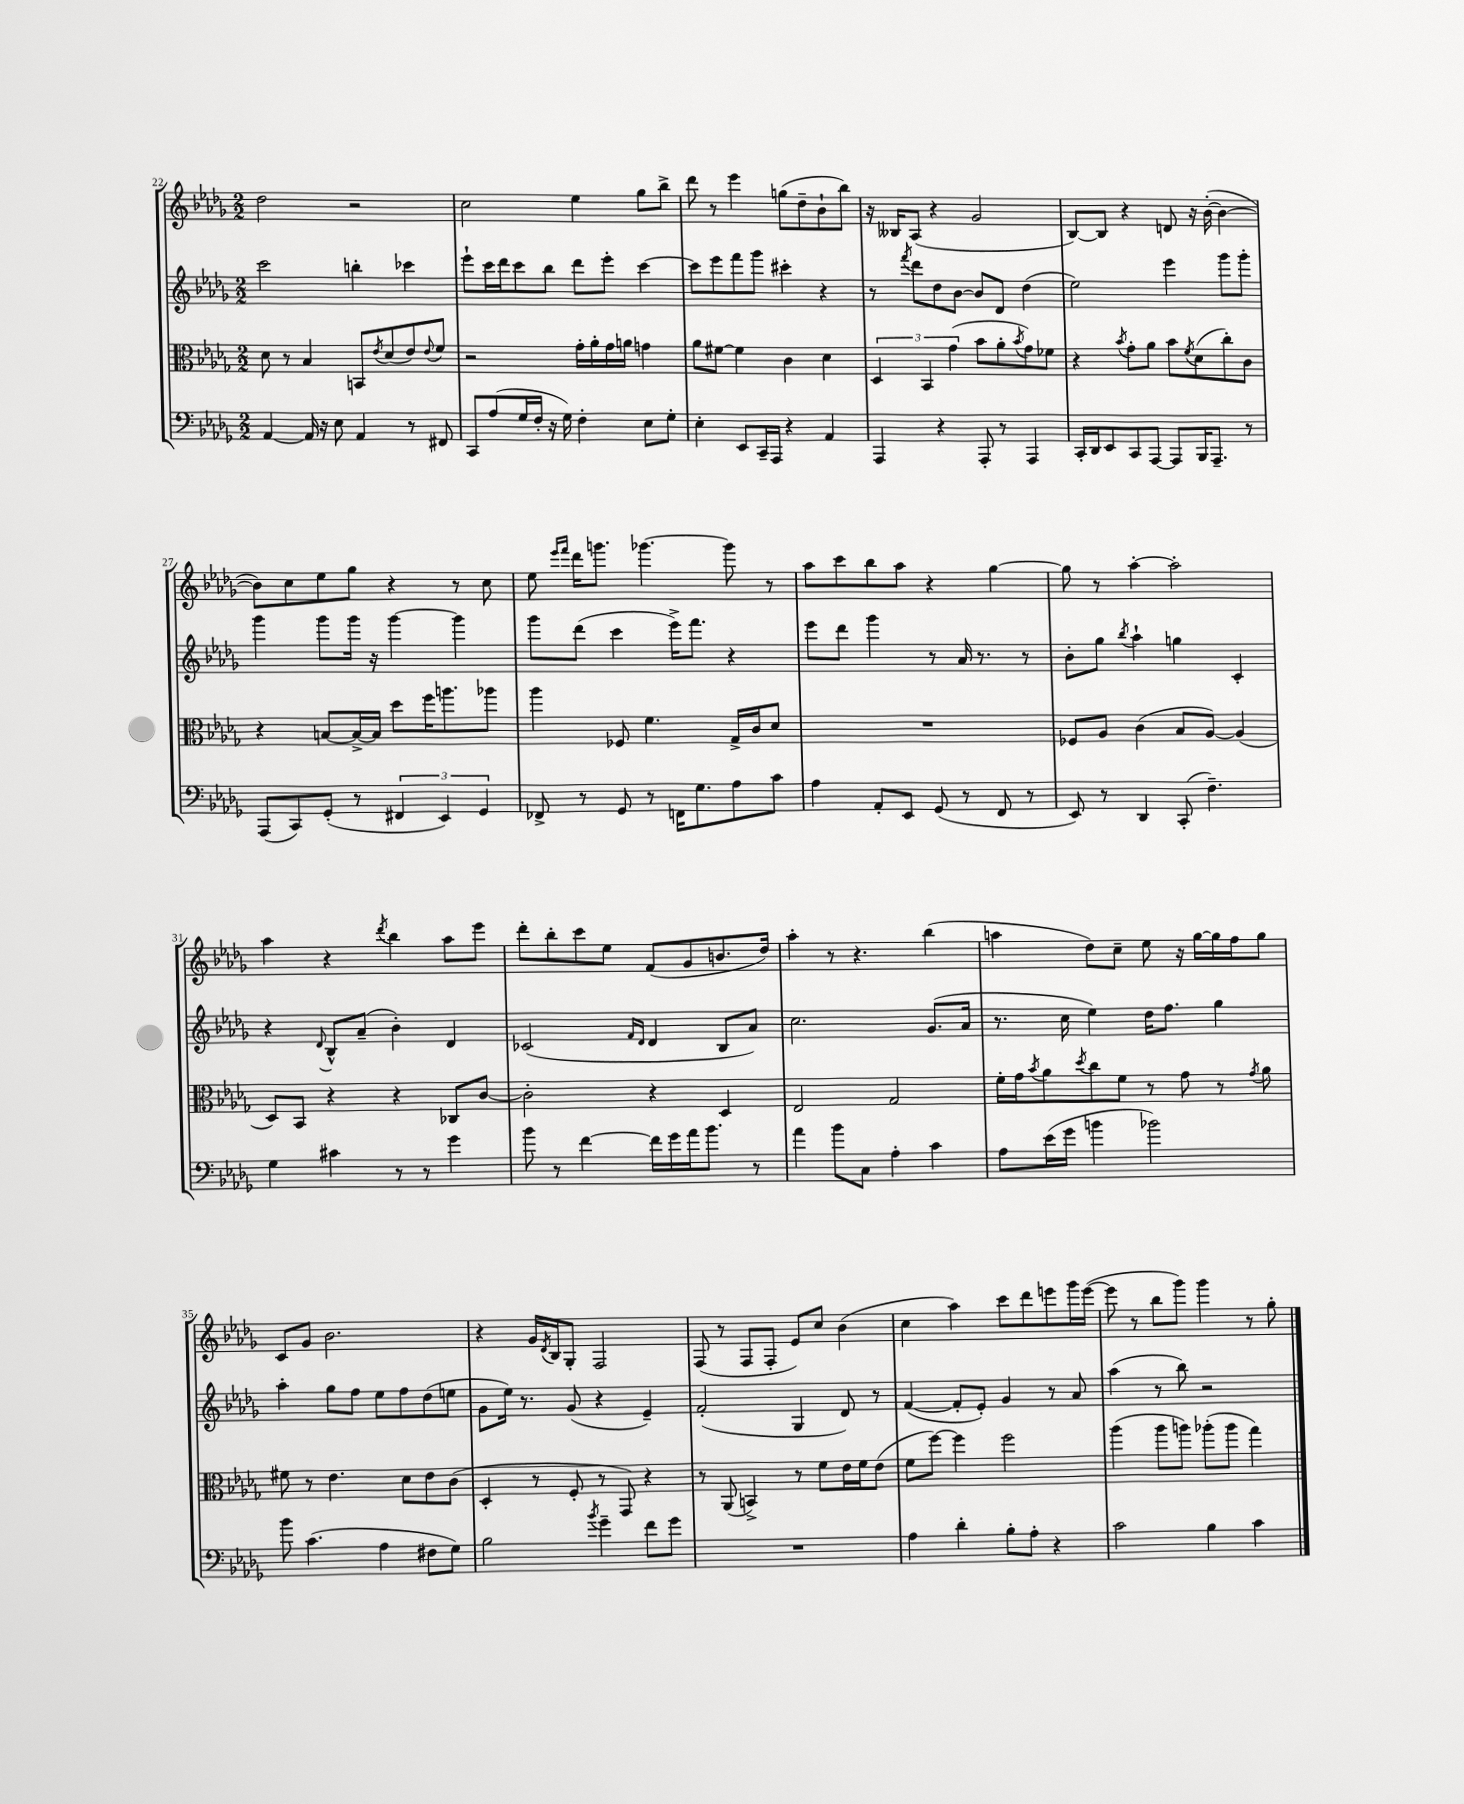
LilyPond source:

<<
\new StaffGroup <<
\new Staff = "s0" {
    \clef treble \key des \major \numericTimeSignature \time 2/2
    des''2 r2 |
    c''2 ees''4 ges''8 bes''8-> |
    des'''8 r8 ees'''4 g''8( des''8-- bes'8-! bes''8) |
    r16 beses16 aes8( r4 ges'2 |
    bes8~) bes8 r4 d'8 r16 bes'16~-.( bes'4~ |
    bes'8) c''8 ees''8 ges''8 r4 r8 c''8 |
    ees''8 \grace { ees'''16 f'''16 } des'''16 g'''8. ges'''4.~ ges'''8 r8 |
    aes''8 c'''8 bes''8 aes''8 r4 ges''4~ |
    ges''8 r8 aes''4~-. aes''2-. |
    aes''4 r4 \acciaccatura { des'''8 } bes''4 aes''8 ees'''8 |
    des'''8-. bes''8-. c'''8 ees''8 f'8( ges'8 b'8. des''16) |
    aes''4-. r8 r4. bes''4( |
    a''4 des''8) c''8-- ees''8 r16 ges''16~ ges''16 f''16 ges''8 |
    c'8 ges'8 bes'2. |
    r4 ges'16 \acciaccatura { des'8 } bes16 ges8-. f2 |
    f8( r8 f8 f8-. ees'8) c''8 bes'4( |
    c''4 aes''4) c'''8 des'''8 e'''8 ges'''16 e'''16~( |
    e'''8 r8 bes''8 ges'''8) ges'''4 r8 ges''8-. \bar "|." |
}
\new Staff = "s1" {
    \clef treble \key des \major \numericTimeSignature \time 2/2
    c'''2 b''4-. ces'''4 |
    ees'''8-! c'''16 des'''16 c'''8 bes''8 des'''8 ees'''8-. c'''4~ |
    c'''8 ees'''8 f'''8 ges'''8 cis'''4-. r4 |
    r8 \acciaccatura { f'''8 } des'''8 des''8 bes'8~ bes'8 des'8 des''4( |
    ees''2) ees'''4 ges'''8 ges'''8-. |
    ges'''4 ges'''8 ges'''16 r16 ges'''4~ ges'''4 |
    ges'''8 des'''8( c'''4 ees'''16->) f'''8. r4 |
    ees'''8 des'''8 ges'''4 r8 aes'16 r8. r8 |
    bes'8-. ges''8 \acciaccatura { bes''8 } aes''4-! g''4 c'4-. |
    r4 \appoggiatura { des'8 } bes8-^ aes'8--( bes'4-.) des'4 |
    ces'2( \grace { f'16 des'16 } des'4 bes8 aes'8) |
    c''2. ges'8.( aes'16 |
    r8. c''16 ees''4) des''16 f''8. ges''4 |
    aes''4-. ges''8 f''8 ees''8 f''8 des''8( e''8 |
    ges'8 ees''16) r8. ges'8( r4 ees'4--) |
    f'2-.( ges4 des'8) r8 |
    f'4~( f'8-. ees'8-.) ges'4 r8 aes'8 |
    aes''4( r8 bes''8) r2 \bar "|." |
}
\new Staff = "s2" {
    \clef alto \key des \major \numericTimeSignature \time 2/2
    des'8 r8 bes4 b,8 \acciaccatura { ees'8 } des'8( ees'8) \appoggiatura { ees'8 } f'8 |
    r2 ges'16-. aes'16-. ges'16 a'16 g'4 |
    aes'8 fis'8~ fis'4 c'4 des'4 |
    \tuplet 3/2 { des4 bes,4 ges'4( } bes'8 aes'8-. \acciaccatura { bes'8 } ges'8) fes'8 |
    r4 \acciaccatura { bes'8 } ges'8-. aes'8 bes'8 \acciaccatura { f'8 } des'8( c''8-.) c'8 |
    r4 b8~ b16~-> b16 des''8 f''16 a''8. aes''8 |
    aes''4 fes8 f'4. ges16-> c'16 des'8 |
    R1 |
    fes8 aes8 c'4( bes8 aes8~) aes4( |
    des8) bes,8 r4 r4 ces8 c'8~ |
    c'2-. r4 des4 |
    ees2 ges2 |
    f'16-. ges'16 \acciaccatura { bes'8 } aes'8 \acciaccatura { des''8 } c''8 f'8 r8 ges'8 r8 \acciaccatura { ges'8 } aes'8 |
    fis'8 r8 ees'4. des'8 ees'8 c'8( |
    des4-. r8 f8-. r8 ges,8) r4 |
    r8 aes,8( b,4->) r8 f'8 ees'16 f'16 ees'8( |
    f'8 f''8~) f''4 f''2 |
    aes''4( aes''8 a''8) aes''8-.( aes''8 ges''4) \bar "|." |
}
\new Staff = "s3" {
    \clef bass \key des \major \numericTimeSignature \time 2/2
    aes,4~ aes,16 r16 ees8 aes,4 r8 fis,8 |
    c,8 aes8( ges16 f16-. r16 ges16) f4-. ees8 ges8-. |
    ees4-. ees,8 c,16-- aes,,16 r4 aes,4 |
    aes,,4 r4 aes,,8-. r8 aes,,4 |
    c,16-. des,16 ees,8 c,8 aes,,8~ aes,,8 bes,,16 aes,,8.-- r8 |
    aes,,8( c,8) ges,8-.( r8 \tuplet 3/2 { fis,4 ees,4) ges,4 } |
    fes,8-> r8 ges,8 r8 f,16 ges8. aes8 c'8 |
    aes4 aes,8-. ees,8 ges,8( r8 f,8 r8 |
    ees,8) r8 des,4 c,8-.( f4.--) |
    ges4 cis'4 r8 r8 ges'4 |
    bes'8 r8 f'4~ f'16 ges'16 aes'16 bes'8. r8 |
    aes'4 bes'8 c8 aes4-. c'4 |
    aes8 ees'16( ges'16 b'4 bes'2) |
    bes'8 c'4.( aes4 fis8 ges8) |
    bes2 \acciaccatura { bes'8 } ges'4-- f'8 ges'8 |
    R1 |
    aes4 des'4-. bes8-. aes8-. r4 |
    c'2 bes4 c'4 \bar "|." |
}
>>
>>
\layout { \context { \Score currentBarNumber = #22 } }
